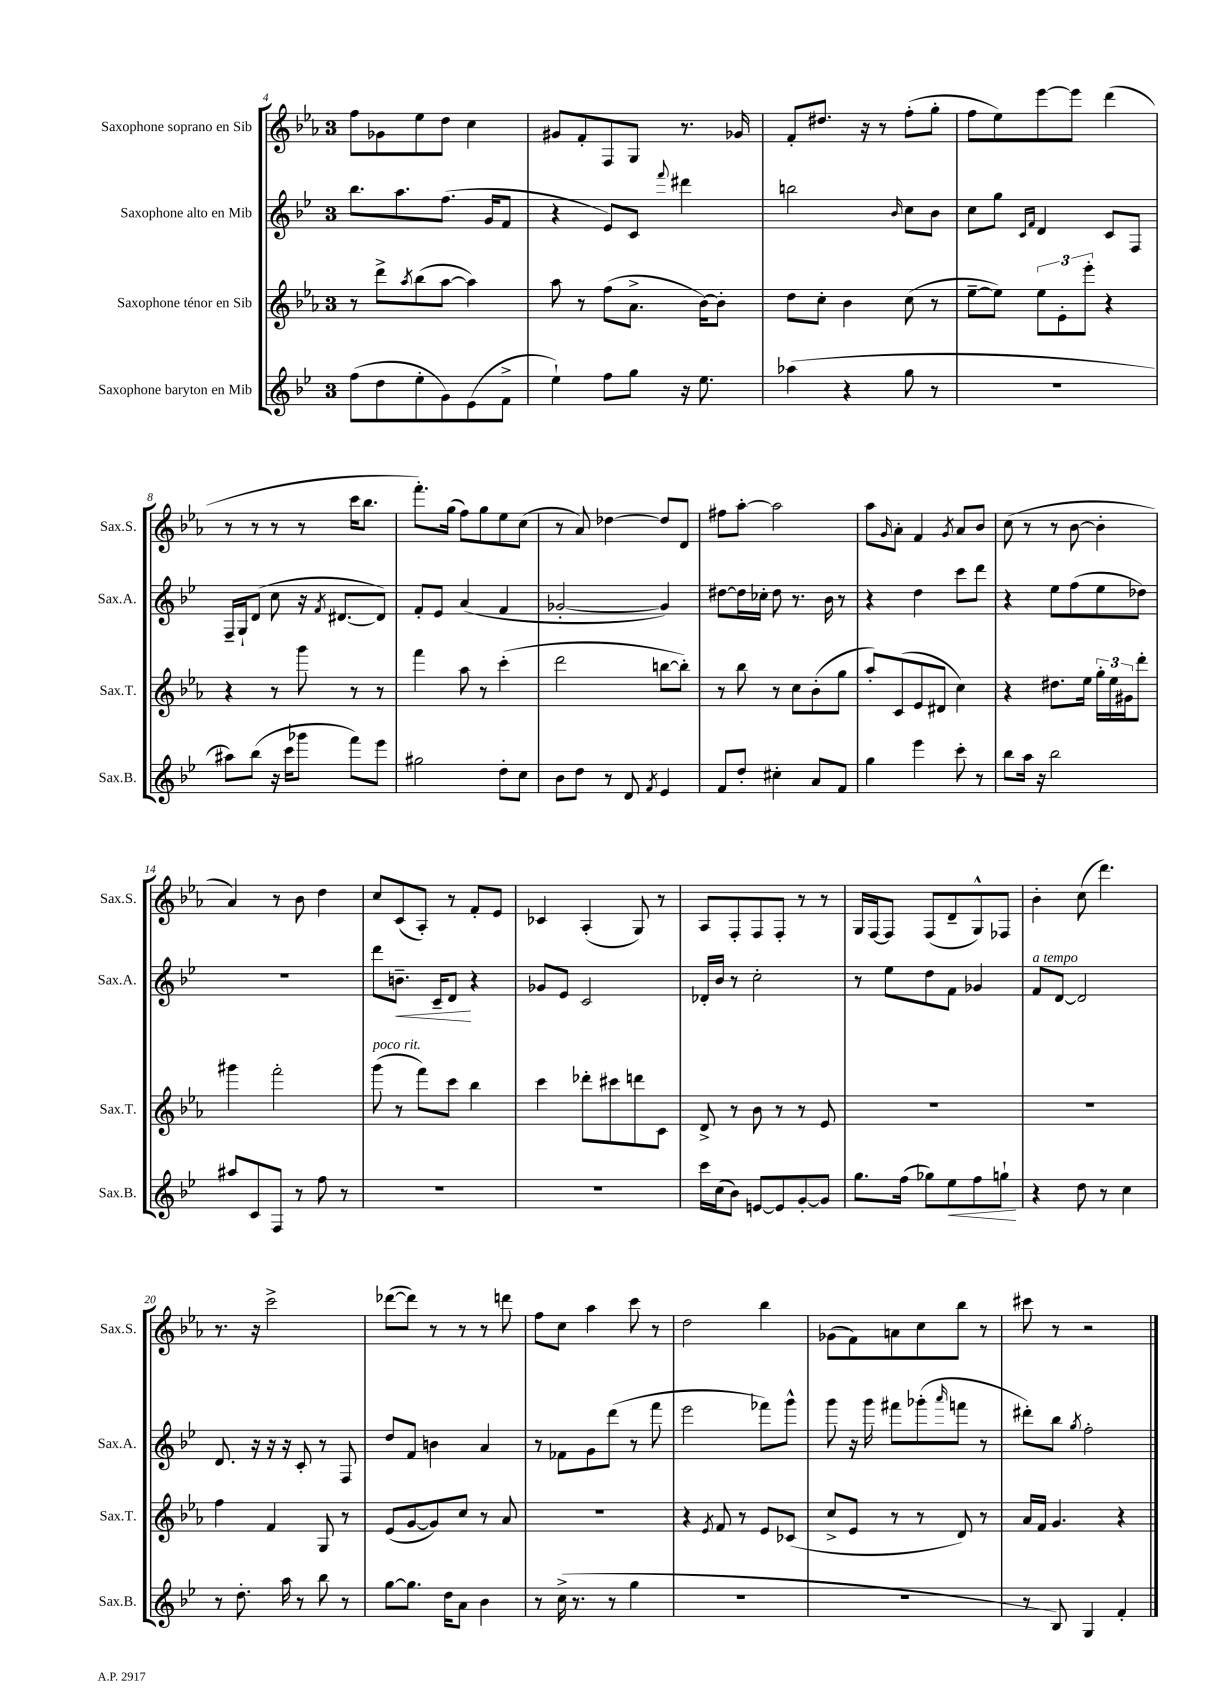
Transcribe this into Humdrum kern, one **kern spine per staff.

**kern	**kern	**kern	**kern
*staff4	*staff3	*staff2	*staff1
*clefG2	*clefG2	*clefG2	*clefG2
*k[b-e-]	*k[b-e-a-]	*k[b-e-]	*k[b-e-a-]
*M3/4	*M3/4	*M3/4	*M3/4
(8ff\L	8r	8.bb-\L	8ff\L
8dd\	8ddd^\L	.	8g-\
.	.	8.aa\	.
.	8qaa-/	.	.
8ee-'\	(8bb-\	.	8ee-\
8g\)	[8aa-\J	(8.ff\J	8dd\J
(8e-\	4aa-\])	.	4cc\
.	.	16g/LK	.
8f^\J	.	8f/J	.
=	=	=	=
4ee-`\)	8aa-\	4r	8g#/L
.	8r	.	8f'/
8ff\L	(8ff\L	8e-/L)	8F/
8gg\J	8.a-^\J	8c/J	8G/J
.	.	8qqfff/	.
16r	.	4ddd#\	8.r
8.ee-\	[16b-\LK)	.	.
.	8b-'\]J	.	.
.	.	.	16g-/
=	=	=	=
(4aa-\	8dd\L	2bb\	8f'/L
.	8cc'\J	.	8.dd#/J
4r	4b-\	.	.
.	.	.	16r
.	.	.	8r
.	.	16qqb-/	.
8gg\	(8cc\	8cc\L	(8ff'\L
8r	8r	8b-\J	8gg'\J
=	=	=	=
2.r	[8ee-~\L	8cc\L	8ff\L
.	8ee-\]J)	8gg\J	8ee-\)
.	.	16qqc/LL	.
.	.	16qqf/JJ	.
.	12ee-\L	4d/	[8eee-\
.	12e-'\	.	.
.	.	.	8eee-\]J
.	12eee-'\J	.	.
.	4r	8c/L	(4ddd\
.	.	8F/J	.
=	=	=	=
8aa#\L)	4r	16F~/LL	8r
.	.	16G`/J	.
(8bb-\J	.	(8d/J	8r
16r	8r	8cc\	8r
16ccc\LK	.	.	.
8ggg-\J	8ggg\	16r	8r
.	.	8qf/	.
.	.	[8.d#/L	.
8fff\L)	8r	.	16ccc\LK
.	.	.	8.bb-\J
8eee-\J	8r	8d#/]J)	.
=	=	=	=
2gg#\	4fff\	8f'/L	8.fff'\L)
.	.	8e-/J	.
.	.	.	(16gg\Jk
.	8aa-\	(4a/	8ff\L)
.	8r	.	8gg\
8dd'\L	(4ccc'\	4f/	8ee-\
8cc\J	.	.	(8cc\J
=	=	=	=
8b-\L	2ddd\	[2g-'/	8r
8dd\J	.	.	8a-/)
8r	.	.	[4dd-\
8d/	.	.	.
8qf/	.	.	.
4e-/	[8bb\L	4g-/])	8dd-/]L
.	8bb'\]J)	.	8d/J
=	=	=	=
8f/L	8r	[8dd#\L	8ff#\L
8dd'/J	8bb-\	16dd#\]L	[8aa-'\J
.	.	16cc-'\JJ	.
4cc#'\	8r	8dd#\	2aa-\]
.	8cc\L	8.r	.
8a/L	(8b-'\	.	.
.	.	16b-\	.
8f/J	8gg\J	8r	.
=	=	=	=
4gg\	8aa-'/L)	4r	8aa-\L
.	.	.	16qqg/
.	(8c/	.	8a-'\J
4eee-\	8e-/	4dd\	4f/
.	8d#/J	.	.
.	.	.	8qg/
8ccc'\	4cc\)	8ccc\L	8a-/L
8r	.	8ddd\J	8b-/J
=	=	=	=
8bb-\L	4r	4r	(8cc\
16aa\Jk	.	.	8r
16r	.	.	.
2bb-\	8.dd#\L	8ee-\L	8r
.	.	(8ff\	[8b-\
.	16ee-\Jk	.	.
.	24gg'\LL	8ee-\	4b-'\]
.	24ee-\	.	.
.	24g#\J	.	.
.	8ddd'\J	8dd-\J)	.
=	=	=	=
8aa#/L	4ggg#\	2.r	4a-/)
8c/	.	.	.
8F/J	2fff'\	.	8r
8r	.	.	8b-\
8ff\	.	.	4dd\
8r	.	.	.
=	=	=	=
2.r	(8ggg\	8ddd\L	8cc/L
.	8r	8.b~\J	(8c/
.	8fff\L)	.	8A-'/J)
.	.	16c~/LK	.
.	8ccc\J	8d/J	8r
.	4bb-\	4r	8f'/L
.	.	.	8e-/J
=	=	=	=
2.r	4ccc\	8g-/L	4c-/
.	.	8e-/J	.
.	8ddd-'\L	2c/	(4A-'/
.	8ccc#\	.	.
.	8ddd\	.	8G/)
.	8c\J	.	8r
=	=	=	=
16ccc\LL	8d^/	16d-'/LL	8A-/L
(16cc\J	.	16b-/JJ	.
8b-\J)	8r	8r	8F'/
[8e/L	8b-\	2cc'\	8F/
8e/]	8r	.	8F'/J
[8g'/	8r	.	8r
8g/]J	8e-/	.	8r
=	=	=	=
8.gg\L	2.r	8r	16G/LL
.	.	.	[16F/J
.	.	8ee-\L	8F/]J
(16ff\Jk	.	.	.
8gg-\L)	.	8dd\	(8F/L
8ee-\	.	8f\J	8d~/
8ff\	.	4g-/	8G^^/)
8gg`\J	.	.	8F-/J
=	=	=	=
4r	2.r	8f/L	4b-'\
.	.	[8d/J	.
8dd\	.	2d/]	(8cc\
8r	.	.	4.ddd\)
4cc\	.	.	.
=	=	=	=
8r	4ff\	8.d/	8.r
8.dd'\	.	.	.
.	.	16r	16r
.	4f/	16r	2ccc^\
16aa\	.	16r	.
8r	.	8c'/	.
8bb-\	8G/	8r	.
8r	8r	8F/	.
=	=	=	=
[8gg\L	(8e-/L	8dd/L	([8ddd-\L
8.gg\]J	[8g/	8f/J	8ddd-\]J)
.	8g/])	4b\	8r
16dd\LK	.	.	.
8a\J	8cc/J	.	8r
4b-\	8r	4a/	8r
.	8a-/	.	8ddd\
=	=	=	=
8r	2.r	8r	8ff\L
(16cc^\	.	8f-\L	8cc\J
8.r	.	.	.
.	.	8g\	4aa-\
8r	.	(8ddd\J	.
4gg\	.	8r	8ccc\
.	.	8fff\	8r
=	=	=	=
2.r	4r	2eee-\	2dd\
.	8qe-/	.	.
.	8f/	.	.
.	8r	.	.
.	8e-/L	8fff-\L)	4bb-\
.	(8c-/J	8ggg^^\J	.
=	=	=	=
2.r	8cc^/L	8ggg\	(8g-\L
.	8e-/J	16r	8f\)
.	.	16ggg\	.
.	8r	8fff#\L	8a\
.	8r	(8ggg-'\	8cc\
.	.	16qqaaa/	.
.	8d/)	8fff\J	8bb-\J
.	8r	8r	8r
=	=	=	=
8r	16a-/LL	8ddd#'\L)	8ccc#\
.	16f/JJ	.	.
8B-/)	4.g/	8bb-\J	8r
.	.	8qgg/	.
4G/	.	2ff'\	2r
4f'/	4r	.	.
==	==	==	==
*-	*-	*-	*-
